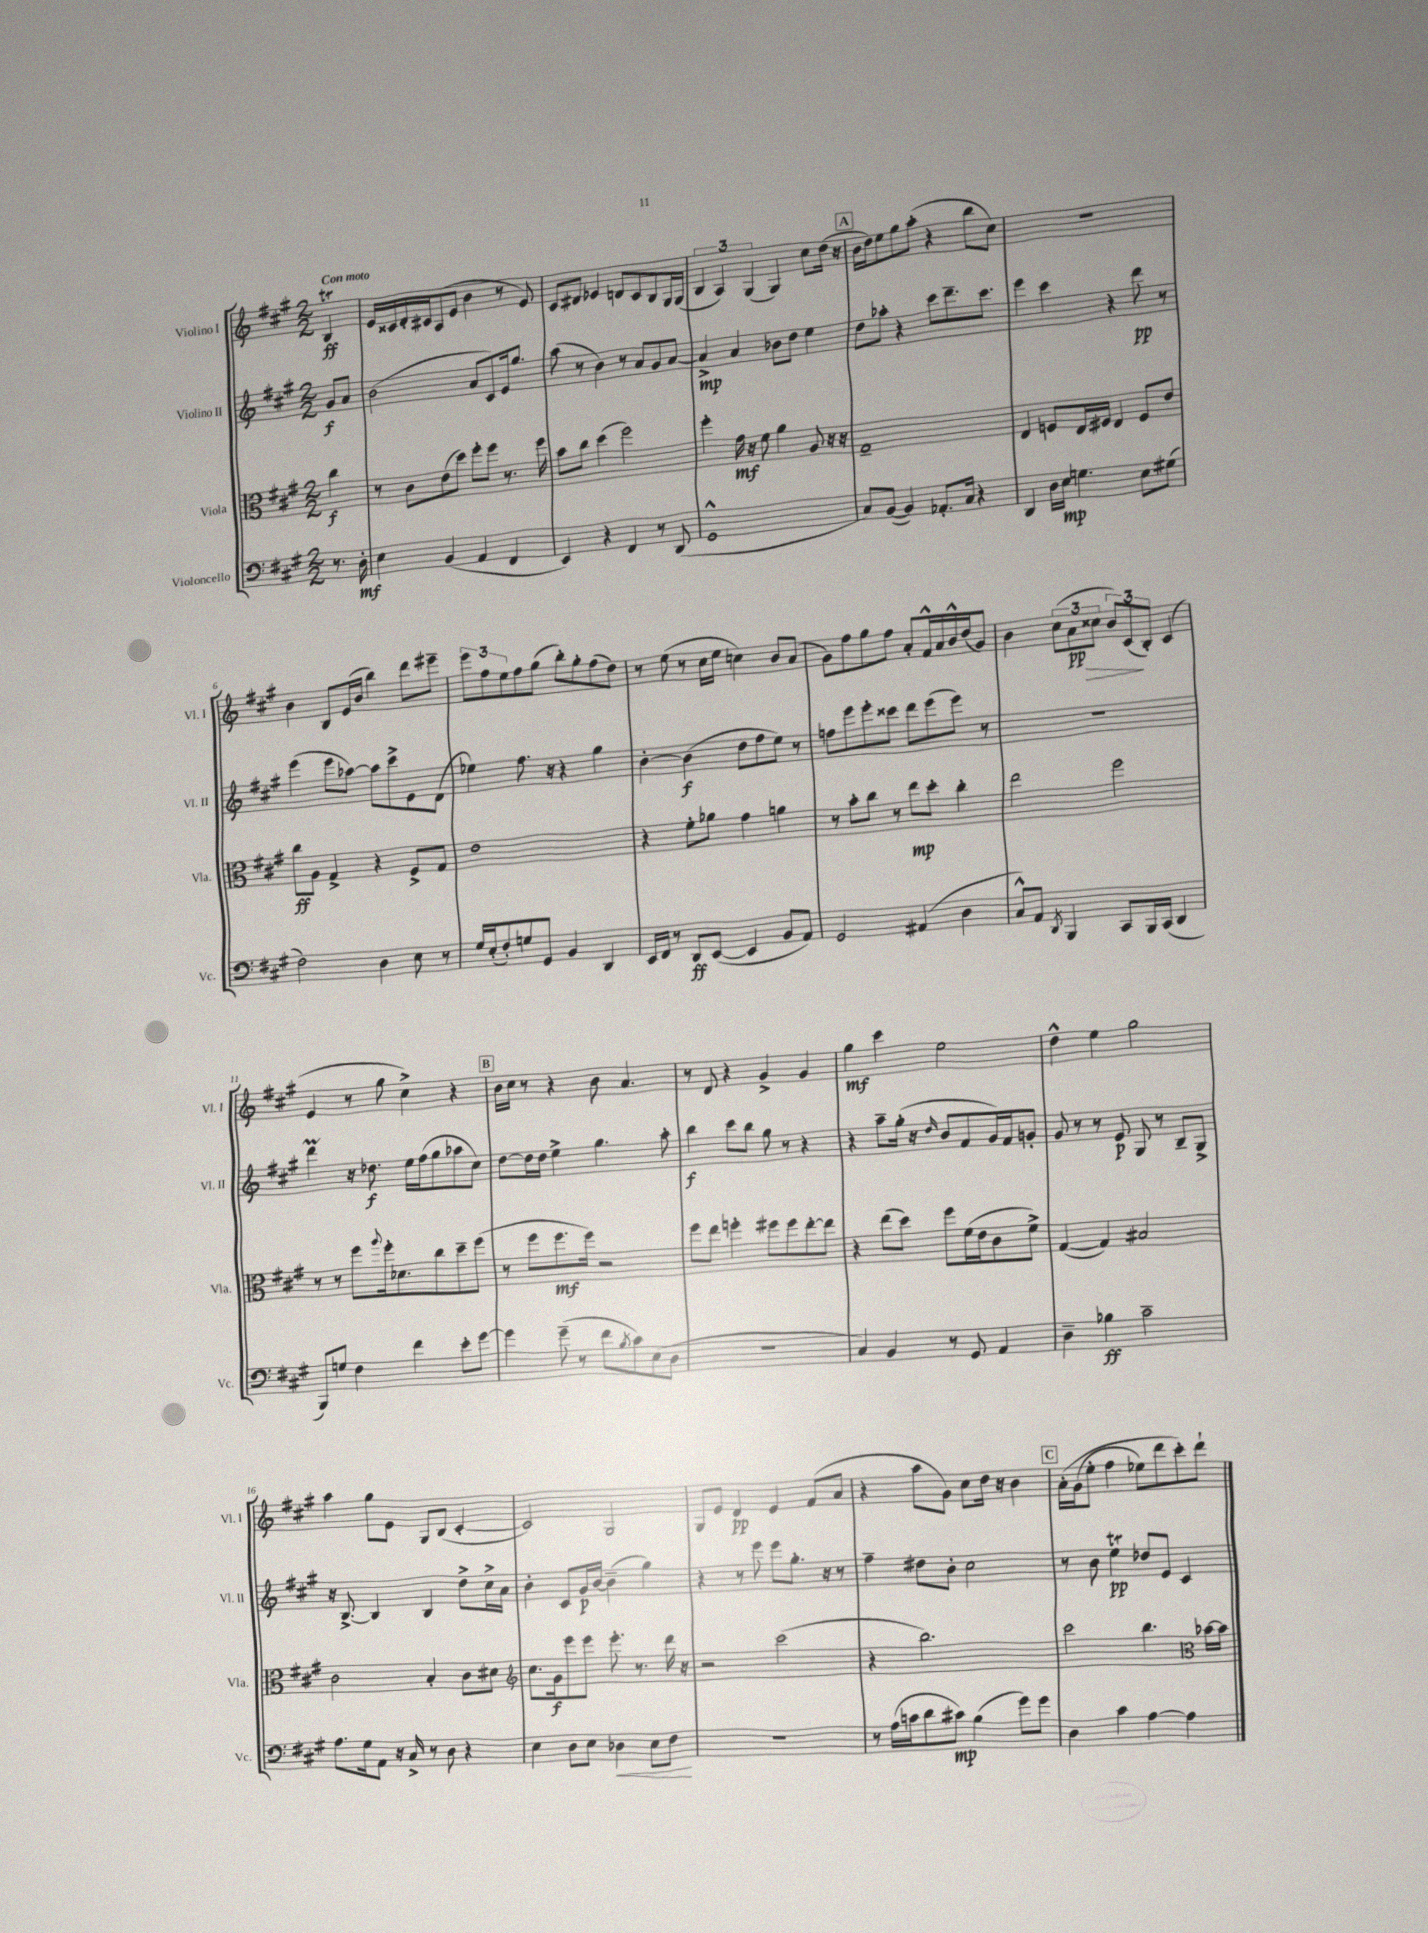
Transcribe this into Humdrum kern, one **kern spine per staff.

**kern	**dynam	**kern	**dynam	**kern	**dynam	**kern	**dynam
*part4	*part4	*part3	*part3	*part2	*part2	*part1	*part1
*staff4	*staff4	*staff3	*staff3	*staff2	*staff2	*staff1	*staff1
*I"Violoncello	*	*I"Viola	*	*I"Violino II	*	*I"Violino I	*
*I'Vc.	*	*I'Vla.	*	*I'Vl. II	*	*I'Vl. I	*
*clefF4	*	*clefC3	*	*clefG2	*	*clefG2	*
*k[f#c#g#]	*	*k[f#c#g#]	*	*k[f#c#g#]	*	*k[f#c#g#]	*
*M2/2	*	*M2/2	*	*M2/2	*	*M2/2	*
=	=	=	=	=	=	=	=
!	!	!	!	!	!	!LO:TX:a:B:t=Con moto	!
8.r	.	4cc#\	f	8g#/L	f	4BT/	ff
.	.	.	.	8a/J	.	.	.
16D'\	mf	.	.	.	.	.	.
=1	=1	=1	=1	=1	=1	=1	=1
4E\	.	8r	.	(2b\	.	16e/LL	.
.	.	.	.	.	.	16c##X/	.
.	.	8c#\L	.	.	.	16d'/	.
.	.	.	.	.	.	16c#X/J	.
(4BB/	.	(8e\	.	.	.	(8A/	.
.	.	8dd\J)	.	.	.	8e/J	.
4AA/	.	8ff#'\L	.	8a/L	.	4b\	.
.	.	8ff#\J	.	8c#/)	.	.	.
4FF#/	.	8.r	.	16e/k	.	8r	.
.	.	.	.	8.gg#/J	.	.	.
.	.	.	.	.	.	8e/)	.
.	.	16ff#\	.	.	.	.	.
=2	=2	=2	=2	=2	=2	=2	=2
4EE/)	.	8b\L	.	(8aa\	.	8c#/L	.
.	.	8cc#\J	.	8r	.	8d#X/J	.
4r	.	(4dd\	.	4b\)	.	4e-X/	.
4FF#/	.	2ff#\)	.	8r	.	8dn/L	.
.	.	.	.	8a/L	.	8c#/	.
8r	.	.	.	8g#/	.	8B/	.
(8DD/	.	.	.	[8a/J	.	16G#/L	.
.	.	.	.	.	.	(16G#/JJ	.
=3	=3	=3	=3	=3	=3	=3	=3
1GG#^^	.	4ff#'\	.	4a^/]	mp	6B/	.
.	.	.	.	.	.	6A/)	.
.	.	16g#\	mf	4a/	.	.	.
.	.	16r	.	.	.	.	.
.	.	.	.	.	.	(6G#/	.
.	.	8f#\	.	.	.	.	.
.	.	4a\	.	8b-X\L	.	4G#/)	.
.	.	.	.	8dd\J	.	.	.
.	.	8A/	.	4ee\	.	8cc#\L	.
.	.	16r	.	.	.	(16dd\Jk	.
.	.	16r	.	.	.	16r	.
!!LO:REH:place=s1:t=A
=4	=4	=4	=4	=4	=4	=4	=4
8C#/L)	.	1G#~	.	8dd\L	.	16b\LL	.
.	.	.	.	.	.	16dd\J)	.
([8BB/J	.	.	.	8aa-X'\J	.	8ee\	.
4BB/])	.	.	.	4r	.	8gg#\	.
.	.	.	.	.	.	(8aa'\J	.
8.AA-X'/L	.	.	.	8ccc#\L	.	4r	.
.	.	.	.	8.ddd~\	.	.	.
16C#/Jk	.	.	.	.	.	.	.
4r	.	.	.	.	.	8bb\L	.
.	.	.	.	8.ccc#\J	.	.	.
.	.	.	.	.	.	8cc#\J)	.
=5	=5	=5	=5	=5	=5	=5	=5
4DD/	.	4E/	.	4eee\	.	1r	.
16D\LL	.	8Fn/L	.	4ccc#\	.	.	.
16E\JJ	mp	.	.	.	.	.	.
4.Gn\	.	16E/L	.	.	.	.	.
.	.	16F#X/JJ	.	.	.	.	.
.	.	4E/	.	4r	.	.	.
8E\L	.	8F#/L	.	8ddd\	pp	.	.
(8G#X\J	.	8e/J	.	8r	.	.	.
!!LO:LB:g=z
=6	=6	=6	=6	=6	=6	=6	=6
2F#\)	.	8cc#\L	ff	(4eee\	.	4b\	.
.	.	8A\J	.	.	.	.	.
.	.	4G#^/	.	8eee\L	.	8B/L	.
.	.	.	.	[8aa-X\J)	.	(16e/L	.
.	.	.	.	.	.	16b/JJ	.
4D\	.	4r	.	8aa-\L]	.	4bb\)	.
.	.	.	.	8ccc#^\	.	.	.
8E\	.	8F#^/L	.	8e\	.	8ddd\L	.
8r	.	8G#/J	.	(8d\J	.	8eee#X~\J	.
=7	=7	=7	=7	=7	=7	=7	=7
16G#/LL	.	1e	.	4ee-X\)	.	12eee\L	.
(16E'/J	.	.	.	.	.	.	.
.	.	.	.	.	.	12ff#\	.
8F#'/)	.	.	.	.	.	.	.
.	.	.	.	.	.	12ee\	.
8Gn/	.	.	.	8.ff#\	.	8ff#\	.
8GG#/J	.	.	.	.	.	(8gg#\J	.
.	.	.	.	16r	.	.	.
4BB/	.	.	.	4r	.	8bb'\L)	.
.	.	.	.	.	.	8gg#'\	.
4DD/	.	.	.	4gg#\	.	(8ff#\	.
.	.	.	.	.	.	8dd\J)	.
=8	=8	=8	=8	=8	=8	=8	=8
16EE/LL	.	4r	.	[4b'\	.	8r	.
16FF#/JJ	.	.	.	.	.	.	.
8r	.	.	.	.	.	(8ee\	.
8DD/L	ff	8f#'\L	.	(4b\]	f	8r	.
([8EE/J	.	8a-X\J	.	.	.	16cc#\LL	.
.	.	.	.	.	.	16ee\JJ	.
4EE/]	.	4g#\	.	8dd\L	.	4ccn\)	.
.	.	.	.	8ff#\	.	.	.
8BB/L	.	4an\	.	8ee\J)	.	8b/L	.
8AA/J)	.	.	.	8r	.	(8a/J	.
=9	=9	=9	=9	=9	=9	=9	=9
2GG#/	.	8r	.	8ffn\L	.	8g#\L)	.
.	.	8b'\L	.	8eee\	.	8ff#\	.
.	.	8cc#\J	.	8eee'\	.	8gg#\	.
.	.	8r	.	8ccc##X\J	.	8ff#\J	.
(4AA#X/	.	8ee\L	mp	8ddd\L	.	8a'/L	.
.	.	8dd'\J	.	(8eee\	.	16f#^^/L	.
.	.	.	.	.	.	16a/	.
4D\	.	4cc#'\	.	8eee\J)	.	16b^^/	.
.	.	.	.	.	.	(16dd/J	.
.	.	.	.	8r	.	8g#/J)	.
=10	=10	=10	=10	=10	=10	=10	=10
8C#^^/L)	.	2ee\	.	1r	.	4b\	.
8AA/J	.	.	.	.	.	.	.
8qDD/	.	.	.	.	.	.	.
4BBB/	.	.	.	.	.	(12cc#\L	.
.	.	.	.	.	.	12a\	pp
!	!	!	!	!	!	!	!LO:HP:b
.	.	.	.	.	.	12cc##X\J	>
8CC#/L	.	2ff#\	.	.	.	12b/L)	.
.	.	.	.	.	.	(12c#/	.
16BBB/L	.	.	.	.	.	.	.
.	.	.	.	.	.	12B'/J)	]
(16CC#/JJ	.	.	.	.	.	.	.
4DD/	.	.	.	.	.	(4c#/	.
!!LO:LB:g=z
=11	=11	=11	=11	=11	=11	=11	=11
8BBB/L)	.	8r	.	4dddM\	.	4e/	.
8Gn/J	.	8r	.	.	.	.	.
4F#\	.	8ff#\L	.	16r	.	8r	.
.	.	.	.	8.dd-X\	f	.	.
.	.	8qqaa/	.	.	.	.	.
.	.	16ff#'\k	.	.	.	8gg#\	.
.	.	8.d-X\	.	.	.	.	.
4f#\	.	.	.	16ee\LL	.	4cc#^\)	.
.	.	.	.	(16ff#\J	.	.	.
.	.	8cc#\	.	8gg#\	.	.	.
8e'\L	.	8dd~\	.	8aa-X\	.	4r	.
[8g#\J	.	(8ff#\J	.	8cc#\J)	.	.	.
!!LO:REH:place=s1:t=B
=12	=12	=12	=12	=12	=12	=12	=12
4g#\]	.	8r	.	[8dd\L	.	16b\LL	.
.	.	.	.	.	.	16cc#\JJ	.
.	.	8ff#\L	.	16dd\L]	.	8r	.
.	.	.	.	16dd\JJ	.	.	.
(8g#~\	.	8.ff#\	mf	4ee^\	.	4r	.
8r	.	.	.	.	.	.	.
.	.	16ff#\Jk)	.	.	.	.	.
8f#\L	.	2r	.	4.gg#\	.	8b\	.
8qB/	.	.	.	.	.	.	.
8c#\)	.	.	.	.	.	4.a/	.
(8E\	.	.	.	.	.	.	.
8D\J	.	.	.	8aa'\	.	.	.
=13	=13	=13	=13	=13	=13	=13	=13
1r	.	8ff#\L	.	4bb\	f	8r	.
.	.	8ee\J	.	.	.	8d/	.
.	.	4ffn'\	.	8ccc#\L	.	4r	.
.	.	.	.	8bb\J	.	.	.
.	.	8ff#X\L	.	8gg#\	.	4g#^/	.
.	.	8ff#\	.	8r	.	.	.
.	.	[8ee'\	.	4r	.	4g#/	.
.	.	8ee\J]	.	.	.	.	.
=14	=14	=14	=14	=14	=14	=14	=14
4C#/)	.	4r	.	4r	.	4gg#\	mf
4BB/	.	(8ee\L	.	8aa~\L	.	4ccc#\	.
.	.	8dd\J)	.	(16gg#'\Jk	.	.	.
.	.	.	.	16r	.	.	.
.	.	.	.	16qqdd/	.	.	.
8r	.	8ff#\L	.	8b/L	.	2ee\	.
8GG#/	.	(16f#\L	.	8f#/	.	.	.
.	.	16e\J	.	.	.	.	.
4AA/	.	8c#\	.	16g#/L)	.	.	.
.	.	.	.	16f#/J	.	.	.
.	.	8f#^\J)	.	8gn'/J	.	.	.
=15	=15	=15	=15	=15	=15	=15	=15
4D~\	.	([4G#/	.	8g#/	.	4dd^^\	.
.	.	.	.	8r	.	.	.
4B-X\	ff	4G#/])	.	8r	.	4ee\	.
.	.	.	.	8e/	p	.	.
2c#~\	.	2B#X/	.	8G#/	.	2gg#\	.
.	.	.	.	8r	.	.	.
.	.	.	.	8B~/L	.	.	.
.	.	.	.	8G#^/J	.	.	.
!!LO:LB:g=z
=16	=16	=16	=16	=16	=16	=16	=16
8.A\L	.	2c#\	.	16r	.	4aa\	.
.	.	.	.	[8.B^/	.	.	.
16G#\k	.	.	.	.	.	.	.
8AA\J	.	.	.	4B/]	.	8gg#\L	.
16r	.	.	.	.	.	8e\J	.
16C#^/	.	.	.	.	.	.	.
8r	.	4B'/	.	4B/	.	8G#/L	.
8D\	.	.	.	.	.	(8B/J	.
4r	.	8c#\L	.	8dd^\L	.	[4c#'/	.
.	.	8d#X\J	.	16cc#^\L	.	.	.
.	.	.	.	16a\JJ	.	.	.
=17	=17	=17	=17	=17	=17	=17	=17
*	*	*clefG2	*	*	*	*	*
4E\	.	8.cc#\L	.	4b'\	.	2c#/])	.
.	.	16g#\k	f	.	.	.	.
8D\L	.	8eee\	.	8c#/L	.	.	.
8E\J	.	8eee\J	.	16g#/L	p	.	.
.	.	.	.	[16b/JJ	.	.	.
!	!LO:HP:b	!	!	!	!	!	!
4D-X\	<	8.eee'\	.	(4b~\]	.	2G#/	.
.	.	8.r	.	.	.	.	.
8E\L	.	.	.	4gg#\)	.	.	.
8F#\J	.	16ddd\	.	.	.	.	.
.	.	16r	.	.	.	.	.
.	[	.	.	.	.	.	.
=18	=18	=18	=18	=18	=18	=18	=18
1r	.	2r	.	4r	.	8G#/L	.
.	.	.	.	.	.	8e/J	.
.	.	.	.	8r	.	4d/	pp
.	.	.	.	8eee\	.	.	.
.	.	(2ccc#\	.	8eee\L	.	4e/	.
.	.	.	.	8.gg#'\J	.	.	.
.	.	.	.	.	.	(8f#/L	.
.	.	.	.	16r	.	.	.
.	.	.	.	8r	.	8a/J	.
=19	=19	=19	=19	=19	=19	=19	=19
8r	.	4r	.	4ff#~\	.	4r	.
(16A\LL	.	.	.	.	.	.	.
16cn\J	.	.	.	.	.	.	.
8d\	.	2.bb\)	.	8dd#X\L	.	8aa\L	.
8c#X\J)	mp	.	.	8b'\J	.	8g#\J)	.
(4B\	.	.	.	2cc#\	.	8cc#\L	.
.	.	.	.	.	.	16dd\Jk	.
.	.	.	.	.	.	16r	.
8g#\L)	.	.	.	.	.	4b\	.
8g#\J	.	.	.	.	.	.	.
!!LO:REH:place=s1:t=C
=20	=20	=20	=20	=20	=20	=20	=20
4D\	.	2ccc#\	.	8r	.	(16a'\LL	.
.	.	.	.	.	.	(16g#\J	.
.	.	.	.	8b\	.	8ee'\J	.
4c#\	.	.	.	4eeT\	pp	4ff#\	.
[4A\	.	4.bb\	.	8dd-X/L	.	8ee-X\L)	.
.	.	.	.	8e/J	.	8ddd\	.
4A\]	.	.	.	4c#/	.	8ccc#'\)	.
*	*	*clefC3	*	*	*	*	*
.	.	[16b-X\LL	.	.	.	8ddd`\J	.
.	.	16b-\JJ]	.	.	.	.	.
==	==	==	==	==	==	==	==
*-	*-	*-	*-	*-	*-	*-	*-
